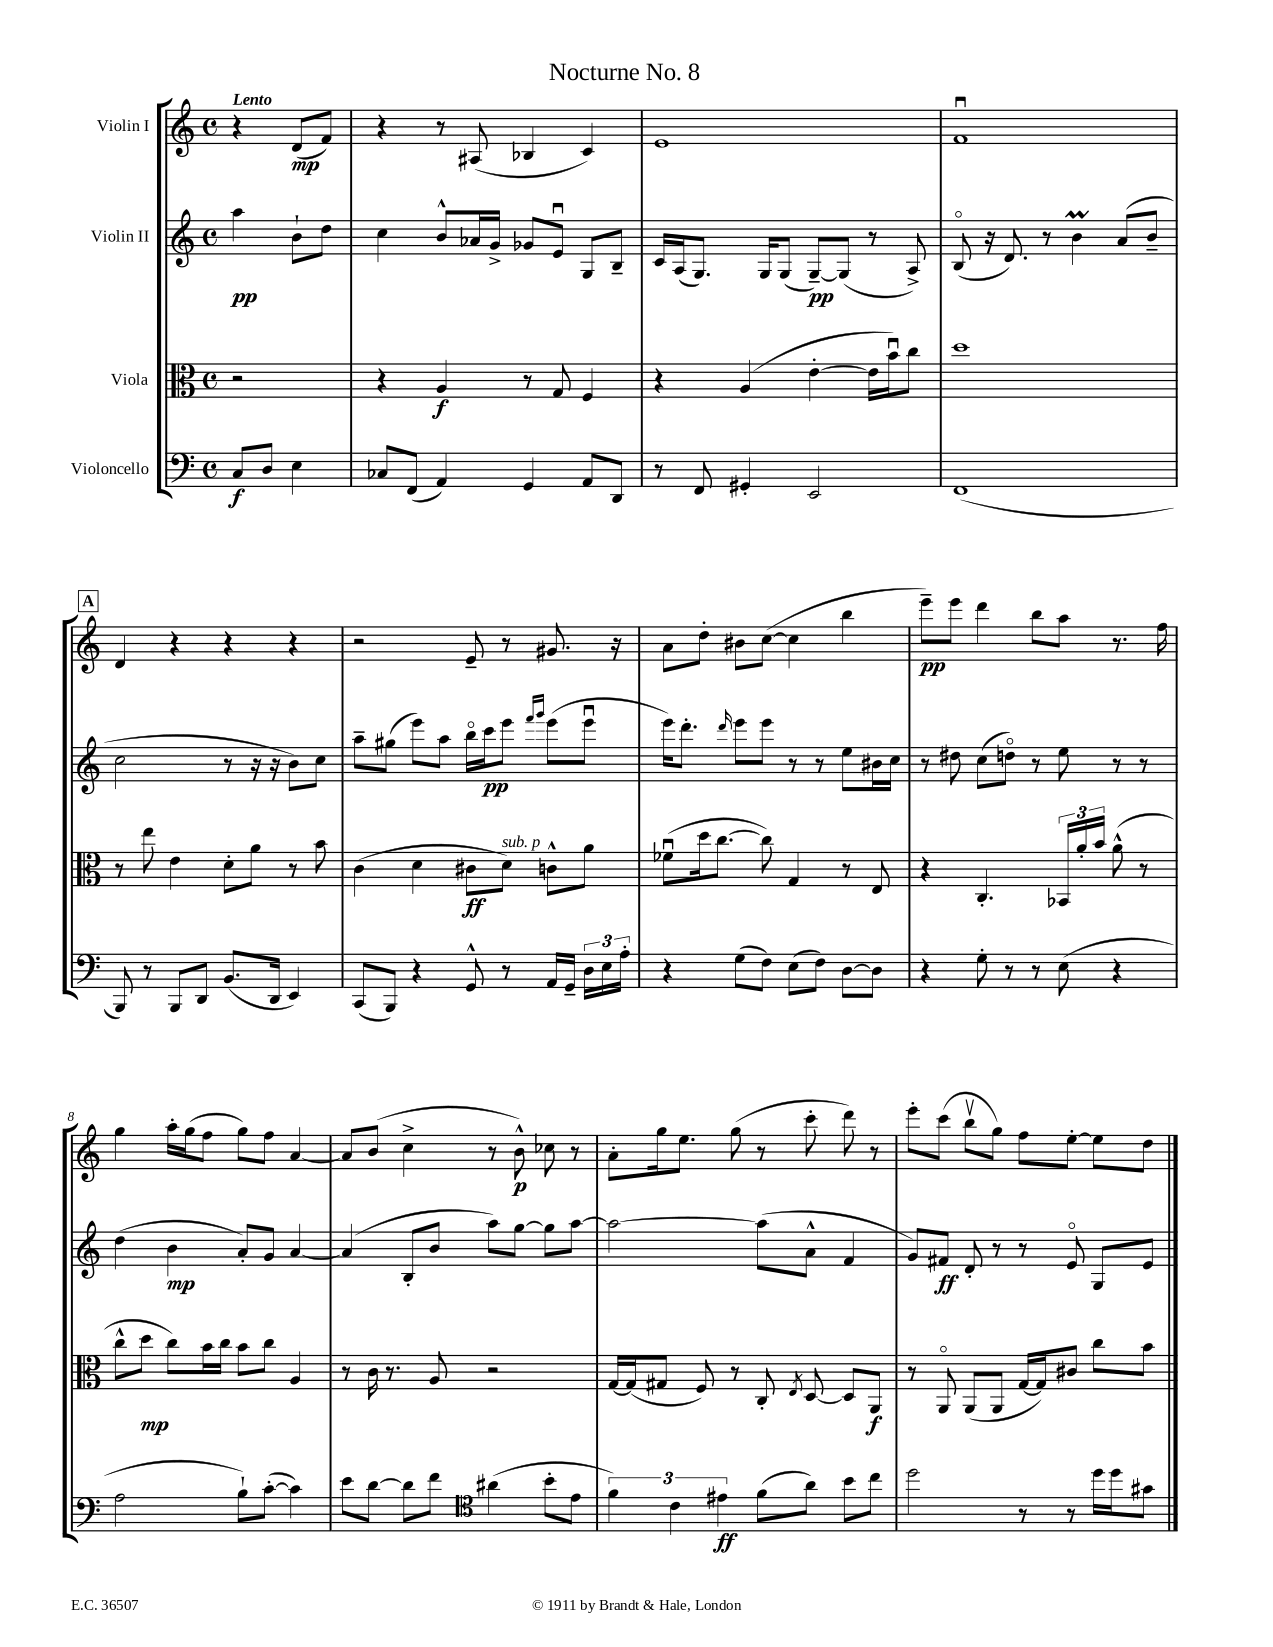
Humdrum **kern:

**kern	**kern	**kern	**kern
*staff4	*staff3	*staff2	*staff1
*clefF4	*clefC3	*clefG2	*clefG2
*k[]	*k[]	*k[]	*k[]
*M4/4	*M4/4	*M4/4	*M4/4
*met(c)	*met(c)	*met(c)	*met(c)
8C/L	2r	4aa\	4r
8D/J	.	.	.
4E\	.	8b`\L	(8d/L
.	.	8dd\J	8f/J)
=	=	=	=
8C-/L	4r	4cc\	4r
(8FF/J	.	.	.
4AA/)	4A/	8b^^/L	8r
.	.	16a-/L	(8A#/
.	.	16g^/JJ	.
4GG/	8r	8g-/L	4B-/
.	8G/	8eu/J	.
8AA/L	4F/	8G/L	4c/)
8DD/J	.	8B~/J	.
=	=	=	=
8r	4r	16c/LL	1e
.	.	(16A/J	.
8FF/	.	8.G/J)	.
4GG#'/	(4A/	.	.
.	.	16G/LK	.
.	.	(8G/J	.
2EE/	[4e'\	[8G~/L)	.
.	.	(8G/]J	.
.	16e\]LL	8r	.
.	16bu\J)	.	.
.	8cc\J	8A^/)	.
=	=	=	=
(1FF	1dd	(8Bo/	1fu
.	.	16r	.
.	.	8.d/)	.
.	.	8r	.
.	.	4b\	.
.	.	(8a/L	.
.	.	8b~/J	.
=	=	=	=
8BBB/)	8r	2cc\	4d/
8r	8ee\	.	.
8BBB/L	4e\	.	4r
8DD/J	.	.	.
(8.BB/L	8d'\L	8r	4r
.	8a\J	16r	.
16DD/Jk	.	16r	.
4EE/)	8r	8b\L)	4r
.	8b\	8cc\J	.
=	=	=	=
(8CC/L	(4c\	8aa~\L	2r
8BBB/J)	.	(8gg#\J	.
4r	4d\	8eee\L)	.
.	.	8aa\J	.
8GG^^/	8c#\L	16bbo\LL	8e~/
.	.	16ccc\J	.
8r	8d\J)	8eee\J	8r
.	.	16qqfff/LL	.
.	.	16qqggg/JJ	.
16AA/LL	8c^^\L	(8eee\L	8.g#/
16GG~/JJ	.	.	.
24D\LL	8a\J	8eeeu\J	.
24E\	.	.	.
.	.	.	16r
24A'\JJ	.	.	.
=	=	=	=
4r	(8f-u\L	16eee\LK)	8a\L
.	.	8.ddd'\J	.
.	16dd\k	.	8dd'\J
.	[8.cc\J	.	.
.	.	16qqddd/	.
(8G\L	.	8eee\L	8b#\L
8F\J)	8cc\])	8eee\J	([8cc\J
(8E\L	4G/	8r	4cc\]
8F\J)	.	8r	.
[8D\L	8r	8ee\L	4bb\
8D\]J	8E/	16b#\L	.
.	.	16cc\JJ	.
=	=	=	=
4r	4r	8r	8eee~\L)
.	.	8dd#\	8eee\J
8G'\	4.C'/	(8cc\L	4ddd\
8r	.	8ddo\J)	.
8r	.	8r	8bb\L
(8E\	24BB-/LL	8ee\	8aa\J
.	24a'/	.	.
.	24b/JJ	.	.
4r	(8a^^\	8r	8.r
.	8r	8r	.
.	.	.	16ff\
=	=	=	=
2A\	8cc^^\L	(4dd\	4gg\
.	8dd\J	.	.
.	8cc\L)	4b\	16aa'\LL
.	.	.	(16gg\J
.	16b\L	.	8ff\J
.	16cc\JJ	.	.
8B`\L)	8b\L	8a'/L)	8gg\L)
([8c'\J	8cc\J	8g/J	8ff\J
4c\])	4A/	[4a/	[4a/
=	=	=	=
8e\L	8r	(4a/]	8a/]L
[8d\J	16c\	.	(8b/J
.	8.r	.	.
8d\]L	.	8B'/L	4cc^\
8f\J	8A/	8b/J	.
*clefC4	*	*	*
(4a#\	2r	8aa\L)	8r
.	.	[8gg\J	8b^^\)
8b'\L	.	8gg\]L	8cc-\
8e\J	.	[8aa\J	8r
=	=	=	=
6f\)	[16G/LL	2aa\_	8a'\L
.	(16G/]J	.	.
.	8G#/J	.	16gg\k
6c\	.	.	.
.	.	.	8.ee\J
.	8F/)	.	.
6e#\	.	.	.
.	8r	.	(8gg\
(8f\L	8C'/	(8aa\]L	8r
.	8qE/	.	.
8a\J)	[8D/	8a^^\J	8ccc'\
8b\L	8D/]L	4f/	8ddd\)
8cc\J	8AA/J	.	8r
=	=	=	=
2dd\	8r	8g/L)	8eee'\L
.	8AAo/	8f#/J	(8ccc\J
.	(8AA/L	8d'/	8bbv\L
.	8AA/J	8r	8gg\J)
8r	[16G/LL	8r	8ff\L
.	16G/]J)	.	.
8r	8c#/J	8eo/	[8ee'\J
16dd\LL	8cc\L	8G/L	8ee\]L
16dd\J	.	.	.
8g#\J	8b\J	8e/J	8dd\J
==	==	==	==
*-	*-	*-	*-
